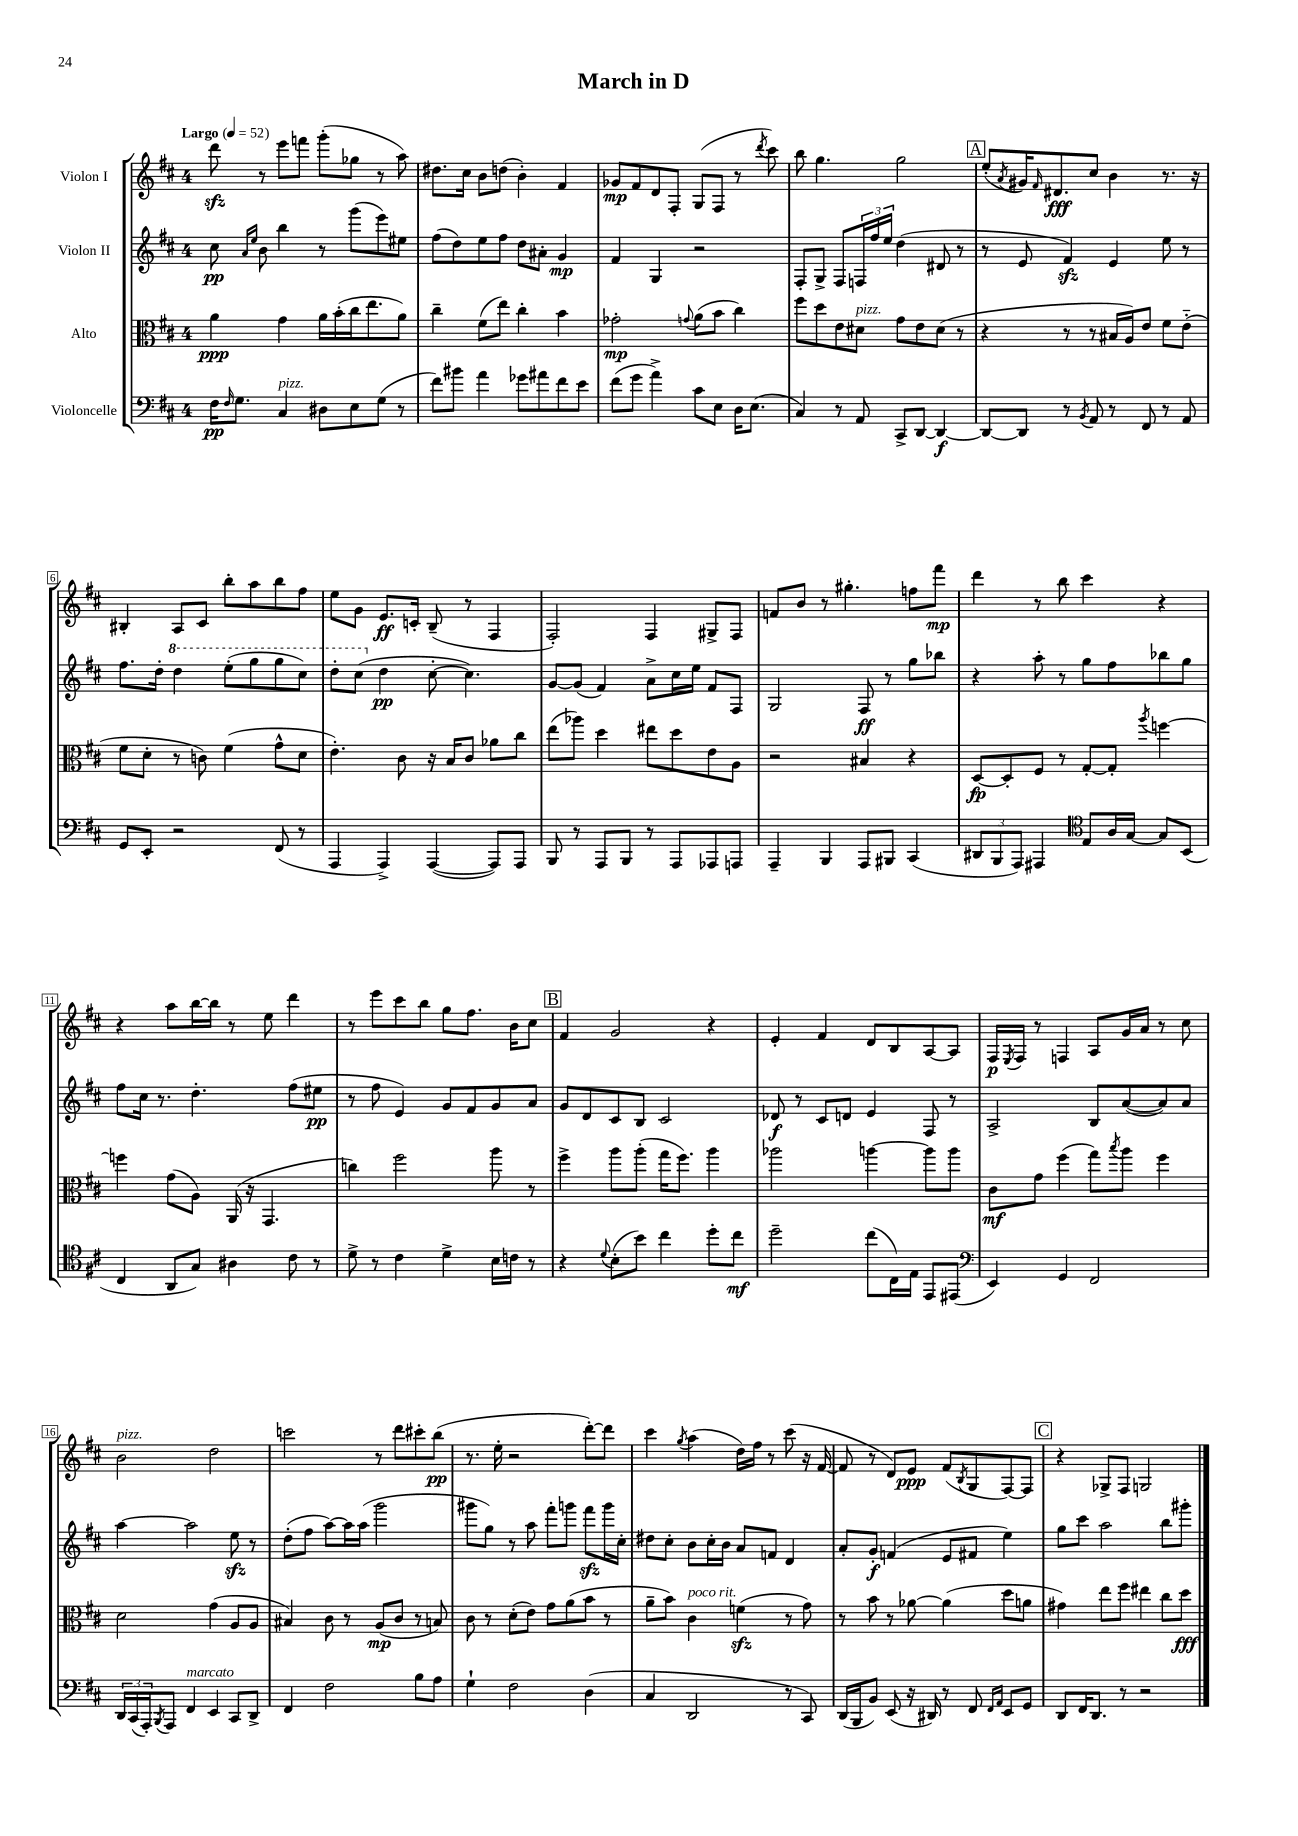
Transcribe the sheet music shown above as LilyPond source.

\header { title = "March in D" }
<<
\new StaffGroup <<
\new Staff = "s0" \with { instrumentName = "Violon I" } {
    \clef treble \key d \major \once \override Staff.TimeSignature.style = #'single-digit \time 4/4 \tempo "Largo" 4 = 52
    d'''8\sfz r8 e'''8 f'''8 g'''8-.( ges''8 r8 a''8) |
    dis''8. cis''16 b'8 d''8( b'4-.) fis'4 |
    ges'8\mp fis'8 d'8 fis8-. g8( fis8 r8 \acciaccatura { d'''8 } cis'''8) |
    b''8 g''4. g''2 |
    \mark \markup { \box "A" } e''8-.( \acciaccatura { a'8 } gis'16) \grace { fis'16 } dis'8.\fff cis''8 b'4 r8. r16 |
    bis4-. a8 cis'8 b''8-. a''8 b''8 fis''8 |
    e''8 g'8 e'8.\ff c'16-. b8--( r8 fis4 |
    fis2-.) fis4 gis8-> fis8 |
    f'8 b'8 r8 gis''4.-. f''8 fis'''8\mp |
    d'''4 r8 b''8 cis'''4 r4 |
    r4 a''8 b''16~ b''16 r8 e''8 d'''4 |
    r8 e'''8 cis'''8 b''8 g''8 fis''8. b'16 cis''8 |
    \mark \markup { \box "B" } fis'4 g'2 r4 |
    e'4-. fis'4 d'8 b8 a8~ a8 |
    fis16\p \acciaccatura { e8 } fis16 r8 f4 a8 g'16 a'16 r8 cis''8 |
    b'2^\markup { \italic "pizz." } d''2 |
    c'''2 r8 d'''8 cis'''8-. b''8\pp( |
    r8. e''16-. r2 d'''8~-.) d'''8 |
    cis'''4 \acciaccatura { g''8 } a''4( d''16) fis''16 r8 cis'''8( r16 fis'16~ |
    fis'8 r8 d'8) e'8\ppp fis'8( \acciaccatura { b8 } g8 fis8~) fis8 |
    \mark \markup { \box "C" } r4 ges8-> fis8 g2 \bar "|." |
}
\new Staff = "s1" \with { instrumentName = "Violon II" } {
    \clef treble \key d \major \once \override Staff.TimeSignature.style = #'single-digit \time 4/4
    cis''8\pp \grace { a'16 e''16 } b'8 b''4 r8 g'''8( e'''8) eis''8 |
    fis''8( d''8) e''8 fis''8 d''8 ais'8-. g'4\mp |
    fis'4 g4 r2 |
    fis8-. g8-> fis8 \tuplet 3/2 { f16 fis''16 e''16 } d''4( dis'8 r8 |
    \mark \markup { \box "A" } r8 e'8 fis'4\sfz) e'4 e''8 r8 |
    fis''8. d''16-. \ottava #1 d'''4 e'''8-.( g'''8 g'''8 cis'''8) |
    d'''8-. cis'''8( \ottava #0 d''4\pp cis''8~-. cis''4.) |
    g'8~ g'8( fis'4) a'8-> cis''16 e''16 fis'8 fis8 |
    g2 fis8\ff r8 g''8 bes''8 |
    r4 a''8-. r8 g''8 fis''8 bes''8 g''8 |
    fis''8 cis''16 r8. d''4.-. fis''8( eis''8\pp |
    r8 fis''8 e'4) g'8 fis'8 g'8 a'8 |
    \mark \markup { \box "B" } g'8 d'8 cis'8 b8 cis'2 |
    des'8\f r8 cis'8 d'8 e'4 fis8 r8 |
    a2-> b8 a'8~( a'8) a'8 |
    a''4~ a''2 e''8\sfz r8 |
    d''8-.( fis''8 a''8~) a''16 a''16( g'''2 |
    gis'''8 g''8) r8 a''8 fis'''8-. g'''8 fis'''8\sfz g'''16 cis''16-. |
    dis''8 cis''8-. b'8 cis''16-. b'16 a'8 f'8 d'4 |
    a'8-. g'8-.\f f'4( e'8 fis'8 e''4) |
    \mark \markup { \box "C" } g''8 cis'''8 a''2 b''8 gis'''8-. \bar "|." |
}
\new Staff = "s2" \with { instrumentName = "Alto" } {
    \clef alto \key d \major \once \override Staff.TimeSignature.style = #'single-digit \time 4/4
    a'4\ppp g'4 a'16 b'16-.( cis''16 e''8. a'8) |
    cis''4-- fis'8( e''8) cis''4-. b'4 |
    ges'2-.\mp \appoggiatura { g'8 } a'8( b'8 cis''4) |
    fis''8 d''8 e'8 dis'8^\markup { \italic "pizz." } g'8 e'8 dis'8( r8 |
    \mark \markup { \box "A" } r4 r8 r8 bis16 a16) e'8 fis'8 e'8-_( |
    fis'8 d'8-. r8 c'8) fis'4( g'8-^ d'8 |
    e'4.-.) cis'8 r16 b16 cis'8 aes'8 cis''8 |
    e''8( aes''8) d''4 eis''8 d''8 e'8 a8 |
    r2 bis4 r4 |
    d8~\fp d8-. fis8 r8 g8~-. g8-. \acciaccatura { a''8 } f''4~ |
    f''4 g'8( a8) a,16( r16 g,4. |
    c''4) fis''2 a''8 r8 |
    \mark \markup { \box "B" } fis''4-> a''8 a''8-.( g''16 fis''8.) a''4 |
    aes''2 a''4~ a''8 a''8 |
    cis'8\mf g'8 fis''4( g''8) \acciaccatura { b''8 } a''8 fis''4 |
    d'2 g'4( a8 a8 |
    bis4) cis'8 r8 a8\mp( cis'8 r8 b8) |
    cis'8 r8 d'8-.( e'8) g'8 a'8( b'8 r8 |
    a'8-- b'8) cis'4^\markup { \italic "poco rit." } f'4\sfz( r8 g'8) |
    r8 b'8 r8 aes'8~ aes'4( d''8 a'8 |
    \mark \markup { \box "C" } gis'4) e''8 fis''8 eis''4 cis''8 d''8\fff \bar "|." |
}
\new Staff = "s3" \with { instrumentName = "Violoncelle" } {
    \clef bass \key d \major \once \override Staff.TimeSignature.style = #'single-digit \time 4/4
    fis16\pp \grace { fis16 } g8. cis4^\markup { \italic "pizz." } dis8 e8 g8( r8 |
    fis'8) bis'8 a'4 ges'8 ais'8 fis'8 e'8 |
    fis'8( g'8 a'4->) cis'8 e8 d16 e8.( |
    cis4) r8 a,8 cis,8-> d,8~ d,4~\f |
    \mark \markup { \box "A" } d,8~ d,8 r8 \acciaccatura { b,8 } a,8 r8 fis,8 r8 a,8 |
    g,8 e,8-. r2 fis,8( r8 |
    a,,4 a,,4->) a,,4~( a,,8) a,,8 |
    b,,8 r8 a,,8 b,,8 r8 a,,8 aes,,8 a,,8 |
    a,,4-- b,,4 a,,8 bis,,8 cis,4( |
    \tuplet 3/2 { dis,8 b,,8 a,,8) } ais,,4 \clef tenor e8 a16 g16~ g8 b,8( |
    cis4 a,8 g8) ais4 cis'8 r8 |
    d'8-> r8 cis'4 d'4-> b16 c'16 r8 |
    \mark \markup { \box "B" } r4 \appoggiatura { d'8 } b8-.( b'8) cis''4 d''8-. cis''8\mf |
    d''2-- cis''8( cis16) e16 e,8 eis,8( |
    \clef bass e,4) g,4 fis,2 |
    \tuplet 3/2 { d,16 cis,16( a,,16-.) } \acciaccatura { b,,8 } a,,8 fis,4^\markup { \italic "marcato" } e,4 cis,8 d,8-> |
    fis,4 fis2 b8 a8 |
    g4-! fis2 d4( |
    cis4 d,2 r8 cis,8) |
    d,16( b,,16 b,8) e,8( r16 dis,16) r8 fis,8 \grace { fis,16 a,16 } e,8 g,8 |
    \mark \markup { \box "C" } d,8 fis,16 d,8. r8 r2 \bar "|." |
}
>>
>>
\layout { \context { \Score \override BarNumber.stencil = #(make-stencil-boxer 0.1 0.3 ly:text-interface::print) } }
